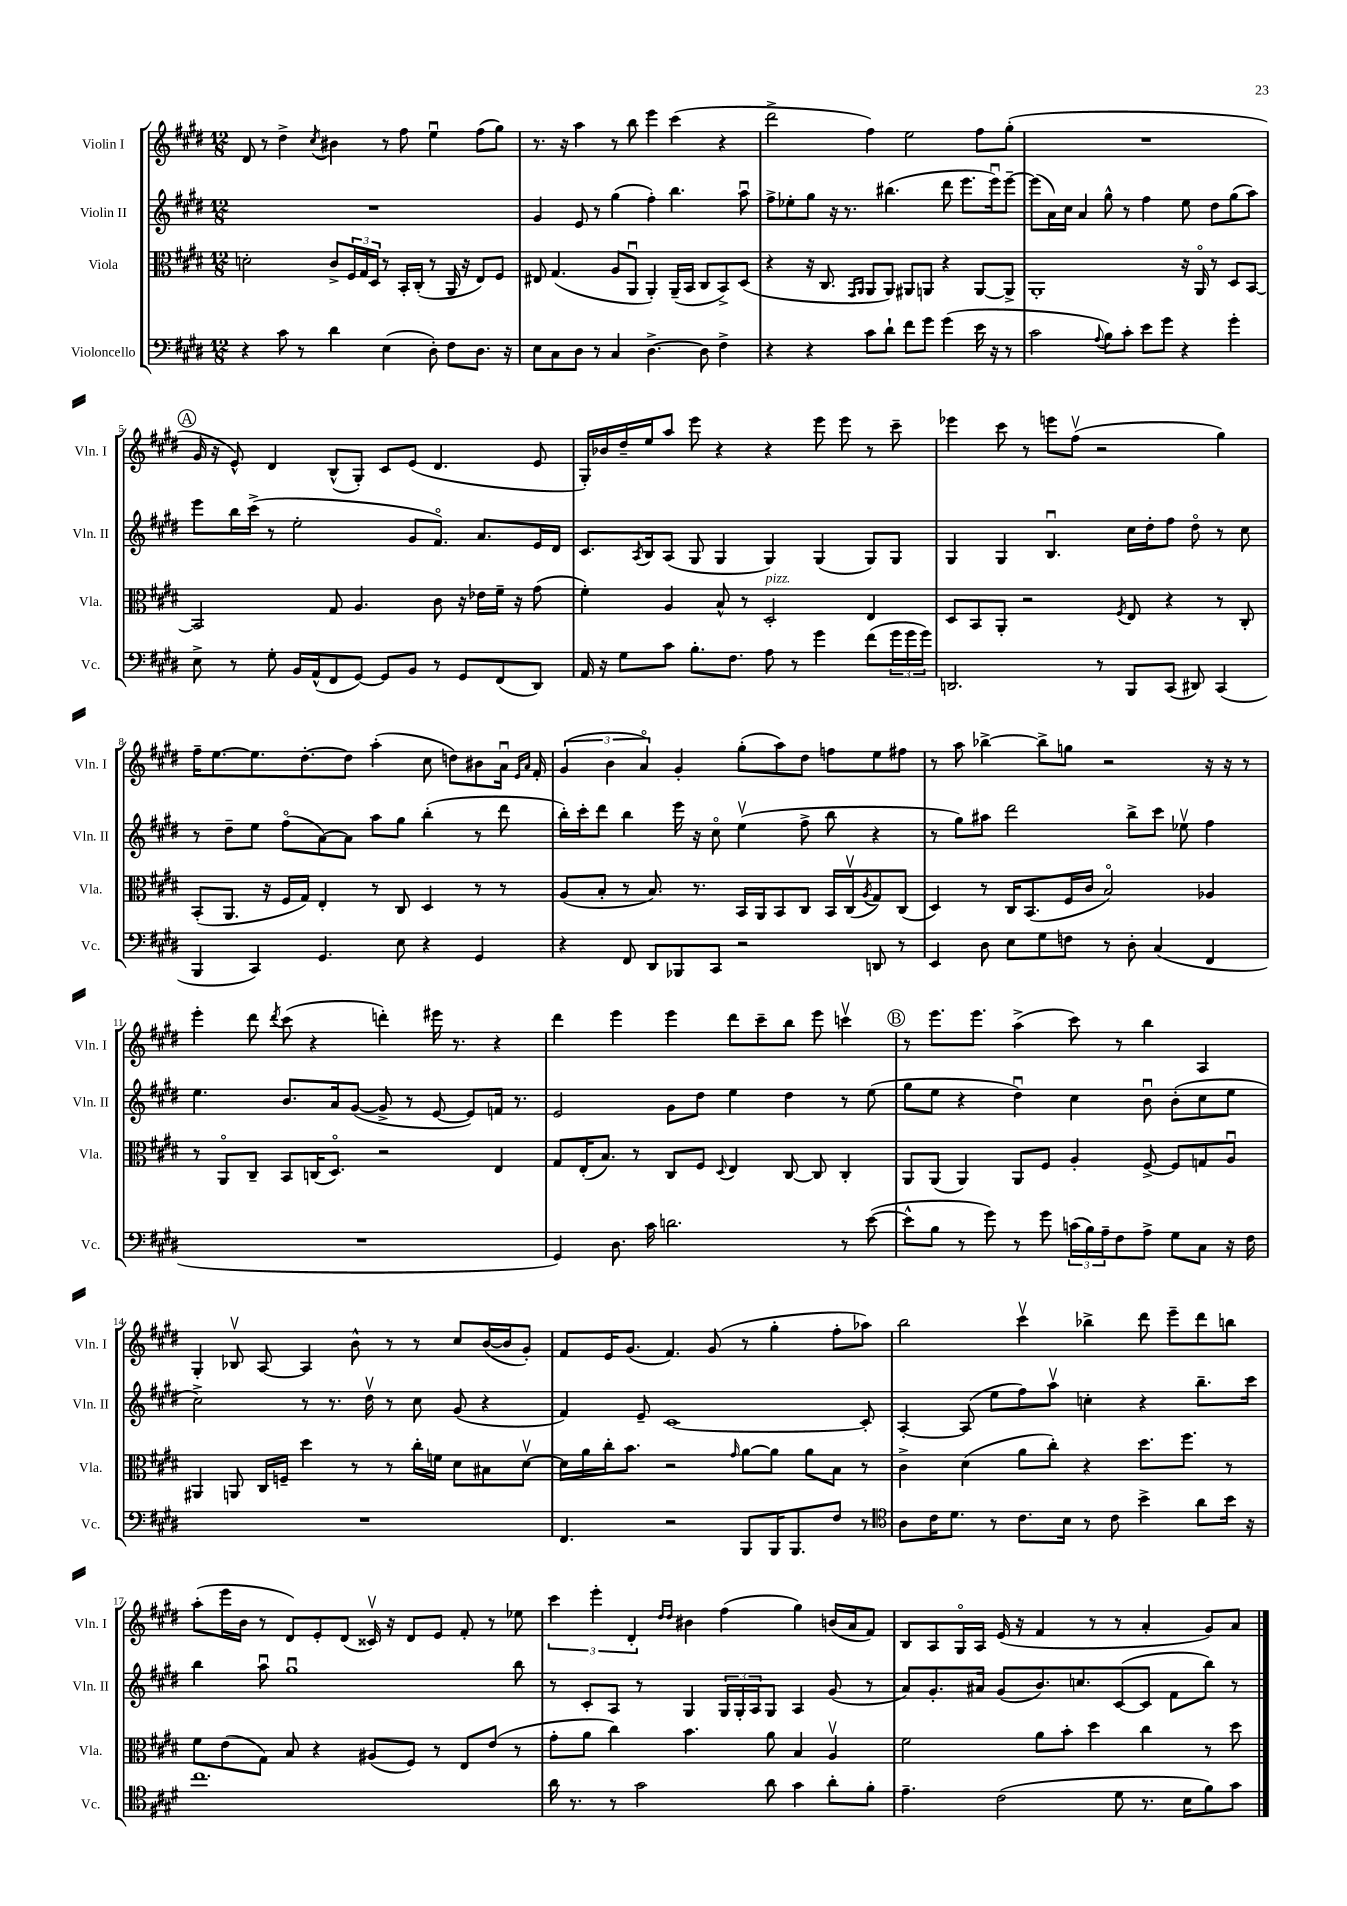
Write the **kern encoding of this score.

**kern	**kern	**kern	**kern
*staff4	*staff3	*staff2	*staff1
*clefF4	*clefC3	*clefG2	*clefG2
*k[f#c#g#d#]	*k[f#c#g#d#]	*k[f#c#g#d#]	*k[f#c#g#d#]
*M12/8	*M12/8	*M12/8	*M12/8
4r	2d'	1.r	8d#
.	.	.	8r
8c#	.	.	4dd#^
8r	.	.	.
.	.	.	8qcc#
4d#	8c#^	.	4b#
.	24F#	.	.
.	24G#	.	.
.	24D#	.	.
(4E	8r	.	8r
.	16BB'	.	8ff#
.	(16C#'	.	.
8D#')	8r	.	4eeu
8F#	16AA	.	.
.	16r	.	.
8.D#	8E)	.	(8ff#
.	8F#	.	8gg#)
16r	.	.	.
=	=	=	=
8E	8E#	4g#	8.r
8C#	(4.G#	.	.
.	.	.	16r
8D#	.	8e	4aa
8r	.	8r	.
4C#	8A	(4gg#	8r
.	8AAu	.	8bb
[4.D#^	4AA')	4ff#')	4eee
.	(16AA~	4.bb	(4ccc#
.	16BB	.	.
8D#]	8C#	.	.
4F#^	8BB^)	.	4r
.	(8D#	8aau	.
=	=	=	=
4r	4r	8ff#^	2ddd#^
.	.	8ee-'	.
4r	16r	8gg#	.
.	8.C#	.	.
.	.	16r	.
.	.	8.r	.
.	16qqGG#	.	.
.	16qqAA	.	.
8c#	8AA	.	4ff#)
8d#`	8AA)	(4.bb#	.
8f#	8AA#	.	2ee
8g#	8AA	.	.
(4g#	4r	8ddd#	.
.	.	8.eee	.
16e	[8AA	.	8ff#
16r	.	16eeeu)	.
8r	8AA^]	[8eee~	(8gg#'
=	=	=	=
2c#	1AA'	(8eee]	1.r
.	.	16a)	.
.	.	16cc#	.
.	.	4a	.
8qqA	.	.	.
8B)	.	8gg#^^	.
8c#'	.	8r	.
8e	.	4ff#	.
8g#	.	.	.
4r	16r	8ee	.
.	16AAo	.	.
.	8r	8dd#	.
4g#'	8D#	(8gg#	.
.	[8BB	8aa)	.
=	=	=	=
8E^	2BB]	8eee	16g#
.	.	.	16r
8r	.	16bb	8e^^)
.	.	(16ccc#^	.
8G#'	.	8r	4d#
16BB	.	2ee'	.
(16AA^^	.	.	.
8FF#	8G#	.	(8B^^
[8GG#)	4.A	.	8G#')
8GG#]	.	.	8c#
8BB	.	8g#	(8e
8r	8c#	8.f#o)	4.d#
8GG#	16r	.	.
.	16e-	8.a	.
(8FF#	16f#~	.	.
.	16r	.	.
8DD#)	(8g#	16e	8e
.	.	16d#	.
=	=	=	=
16AA	4f#')	8.c#	16G#')
16r	.	.	16b-
8G#	.	.	16dd#~
.	.	8qA	.
.	.	16B	16ee
8c#	4A	(8A	8aa
8.B'	.	8G#	8eee
.	8B^^	4G#	4r
8.F#	.	.	.
.	8r	.	.
8A	2D#'	4G#)	4r
8r	.	.	.
4g#	.	(4G#	8eee
.	.	.	8eee
(8f#	4E	8G#)	8r
24g#	.	8G#	8ccc#~
24g#	.	.	.
24g#)	.	.	.
=	=	=	=
2.DD	8D#	4G#	4eee-
.	8BB	.	.
.	8AA'	4G#	8ccc#
.	2r	.	8r
.	.	4.Bu	8eee
.	.	.	(8ff#v
8r	.	.	2r
.	8qF#	.	.
8BBB	8E	16cc#	.
.	.	16dd#'	.
(8CC#	4r	8ff#	.
8DD#)	.	8dd#o	.
(4CC#	8r	8r	4gg#)
.	8C#'	8cc#	.
=	=	=	=
4BBB	(8BB'	8r	16ff#~
.	.	.	[8.ee
.	8.AA	8dd#~	.
4CC#)	.	8ee	8.ee]
.	16r	.	.
.	16F#	(8ff#o	.
.	16G#)	.	[8.dd#'
4.GG#	4E'	[8a)	.
.	.	8a]	8dd#]
.	8r	8aa	(4aa'
8E	8C#	8gg#	.
4r	4D#	(4bb'	8cc#
.	.	.	8dd)
4GG#	8r	8r	8b#
.	8r	8ddd#	16au
.	.	.	16qqe
.	.	.	16qqa
.	.	.	16f#'
=	=	=	=
4r	(8A	16bb')	(6g#
.	.	16ccc#'	.
.	8B'	8ddd#	.
.	.	.	6b
8FF#	8r	4bb	.
.	.	.	6ao)
8DD#	8.B)	.	.
8BBB-	.	16eee	4g#'
.	8.r	16r	.
8CC#	.	8cc#o	.
2r	16BB	(4eev	(8gg#'
.	16AA	.	.
.	8BB	.	8aa)
.	8C#	8ff#^	8dd#
.	16BB	8bb	8ff
.	(16C#v	.	.
.	8qA	.	.
8DD	8G#)	4r	8ee
8r	(8C#	.	8ff#
=	=	=	=
4EE	4D#)	8r	8r
.	.	8gg#)	8aa
8D#	8r	8aa#	[4bb-^
8E	16C#	2ddd#	.
.	(8.BB	.	.
8G#	.	.	8bb-^]
8F	16F#	.	8gg
.	16c#	.	.
8r	2Bo)	.	2r
8D#'	.	8bb^	.
(4C#	.	8ccc#	.
.	.	8ee-v	.
4FF#	4A-	4ff#	16r
.	.	.	16r
.	.	.	8r
=	=	=	=
1.r	8r	4.ee	4eee'
.	8AAo	.	.
.	8C#~	.	8ddd#
.	.	.	8qddd#
.	8BB	8.b	(8ccc#
.	(16C	.	4r
.	8.D#o)	16a	.
.	.	([8g#	.
.	2r	8g#^]	4ddd')
.	.	8r	.
.	.	[8e	16eee#
.	.	.	8.r
.	.	8e])	.
.	4E	16f	4r
.	.	8.r	.
=	=	=	=
4GG#)	8G#	2e	4ddd#
.	(16E'	.	.
.	8.B)	.	.
8.D#	.	.	4eee
.	8r	.	.
16c#	.	.	.
2.d	8C#	8g#	4eee
.	8F#	8dd#	.
.	8qqD#	.	.
.	4E	4ee	8ddd#
.	.	.	8ccc#~
.	[8C#	4dd#	8bb
.	8C#]	.	8eee
8r	4C#'	8r	4cccv
([8e	.	(8ee	.
=	=	=	=
8e^^]	8AA	8gg#	8r
8B	(8AA	8ee	8.eee
8r	4AA)	4r	.
.	.	.	8.eee
8g#)	.	.	.
8r	8AA	4dd#u)	(4aa^
8g#	8F#	.	.
(24c	4A'	4cc#	8ccc#)
24B)	.	.	.
24A~	.	.	.
8F#	.	.	8r
8A^	[8F#^	8bu	4bb
8G#	8F#]	(8b'	.
8C#	8G	8cc#	4A
16r	8Au	8ee	.
16F#	.	.	.
=	=	=	=
1.r	4AA#	2cc#^)	4G#'
.	8AA	.	8B-v
.	16C#	.	[8A
.	16F~	.	.
.	4dd#	8r	4A]
.	.	8.r	.
.	8r	.	8b^^
.	.	16dd#v	.
.	8r	8r	8r
.	16cc#'	8cc#	8r
.	16f	.	.
.	8d#	(8g#	8cc#
.	8B#	4r	([16b
.	.	.	16b]
.	[8d#v	.	8g#')
=	=	=	=
4.FF#	16d#]	4f#)	8f#
.	16a	.	.
.	16cc#'	.	16e
.	8.b	.	(8.g#
.	.	8e~	.
2r	2r	[1c#	4.f#)
.	.	.	(8g#
.	16qqg#	.	.
8BBB	[8a	.	8r
16BBB	8a]	.	4gg#'
8.BBB	.	.	.
.	8a	.	.
8F#	8B	.	8ff#'
8r	8r	8c#']	8aa-)
=	=	=	=
*clefC4	*	*	*
8A	4c#^	[4A'	2bb
16c#	.	.	.
8.d#	.	.	.
.	(4d#	(8A]	.
8r	.	8ee	.
8.c#	8a	8ff#)	4ccc#v
.	8cc#')	8aav	.
16B	.	.	.
8r	4r	4cc'	4bb-^
8c#	.	.	.
4b^	8.dd#	4r	8ddd#
.	.	.	8eee~
.	8.ff#	.	.
8a	.	8.bb~	8ddd#
16b	8r	.	8bb
16r	.	16ccc#	.
=	=	=	=
1.cc#	8f#	4bb	(8aa'
.	(8e	.	16eee
.	.	.	16b
.	8G#)	8aau	8r
.	8B	1gg#u	8d#)
.	4r	.	8e'
.	.	.	(8d#
.	(8A#	.	16c##v)
.	.	.	16r
.	8F#)	.	8d#
.	8r	.	8e
.	8E	.	8f#'
.	(8e	.	8r
.	8r	8bb	8ee-
=	=	=	=
16a	8g#'	8r	6ccc#
8.r	.	.	.
.	8a	8c#'	.
.	.	.	6eee'
8r	4cc#)	8A	.
.	.	.	6d#'
2g#	.	8r	.
.	.	.	16qqdd#
.	.	.	16qqdd#
.	4.b	4G#	4b#
.	.	24G#	(4ff#
.	.	24G#'	.
.	.	24A	.
8a	8a	8G#	.
4g#	4B	4A	4gg#)
8a'	4Av	(8g#	(16b
.	.	.	16a
8f#'	.	8r	8f#)
=	=	=	=
4.e~	2f#	8a)	8B
.	.	8.g#'	8A
.	.	.	16G#o
.	.	16a#	16A
(2c#	.	(8g#	(16e
.	.	.	16r
.	8a	8.b)	4f#
.	8b'	.	.
.	.	8.cc	.
.	4dd#	.	8r
8d#	.	([8c#	8r
8.r	4cc#	8c#]	4a'
.	.	8f#	.
16B	.	.	.
8f#)	8r	8bb)	8g#)
8g#	8dd#	8r	8a
==	==	==	==
*-	*-	*-	*-
